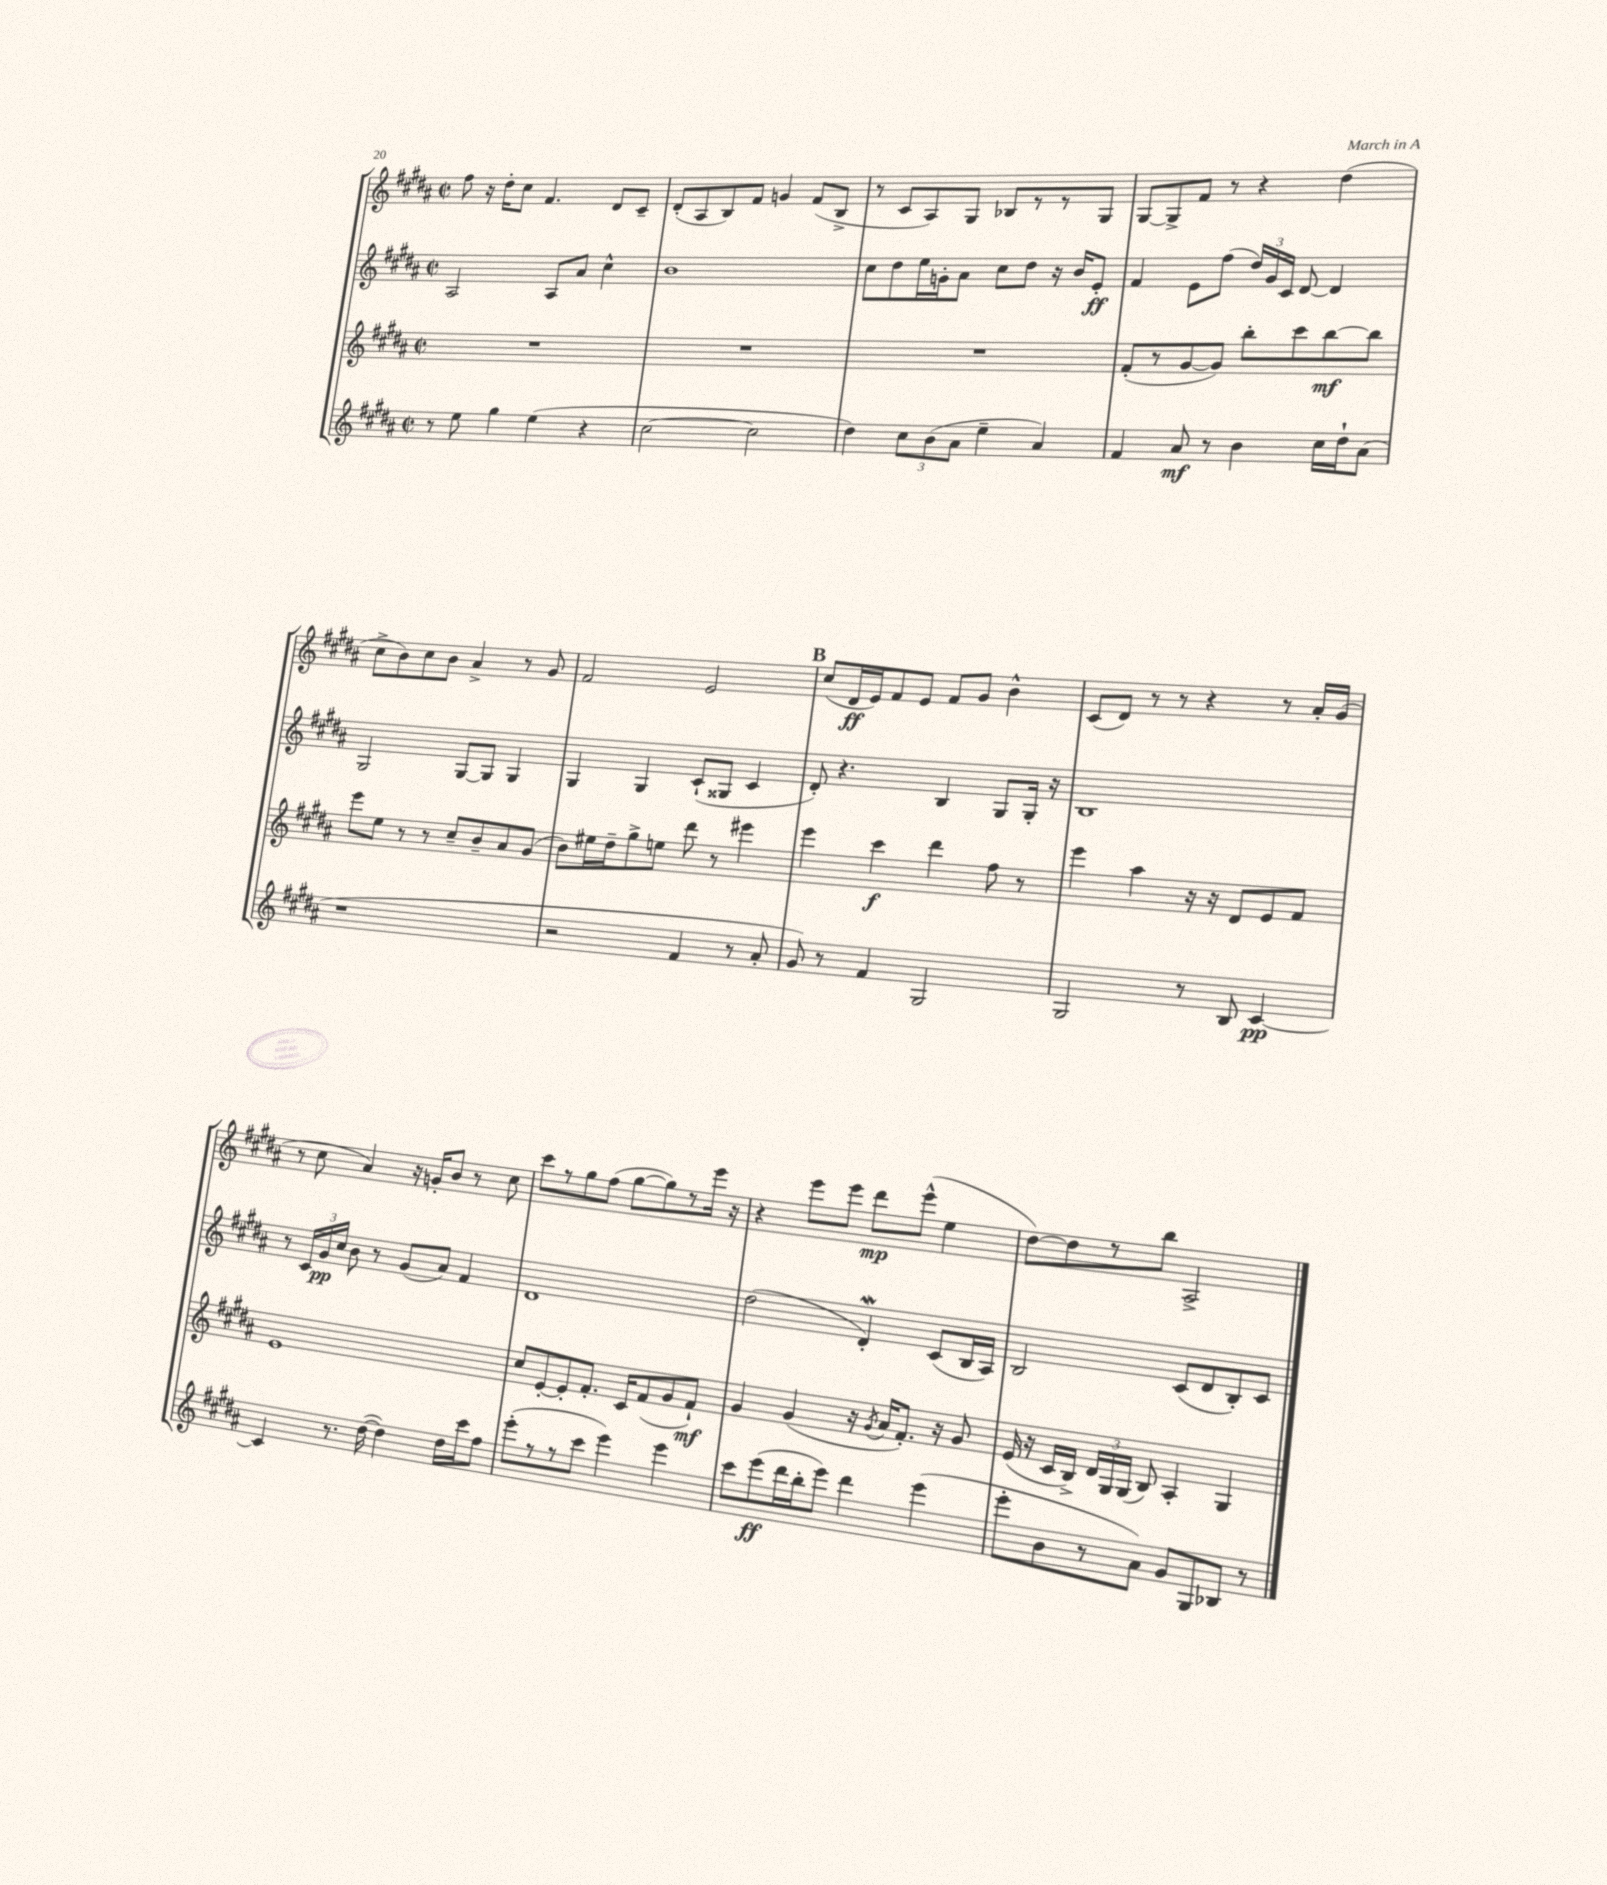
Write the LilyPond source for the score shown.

<<
\new StaffGroup <<
\new Staff = "s0" {
    \clef treble \key b \major \defaultTimeSignature \time 2/2
    \autoBeamOff fis''8 r16 dis''16[-. cis''8] fis'4. dis'8[ cis'8]-- |
    dis'8[-.( ais8 b8) fis'8] g'4 fis'8[( b8]-> |
    r8 cis'8[ ais8) gis8] bes8[ r8 r8 gis8] |
    gis8[~ gis8-> fis'8] r8 r4 dis''4( |
    cis''8[-> b'8) cis''8 b'8] ais'4-> r8 gis'8 |
    fis'2 e'2 |
    \mark \markup { \bold "B" } cis''8[( dis'16\ff e'16) fis'8 e'8] fis'8[ gis'8] b'4-^ |
    cis'8[( dis'8]) r8 r8 r4 r8 ais'16[-. gis'16]( |
    r8 cis''8 ais'4) r16 g'16[-. b'8] r8 cis''8 |
    cis'''8[ r8 gis''8 fis''8]( gis''8[~ gis''8) r8 e'''16] r16 |
    r4 e'''8[ e'''8] dis'''8[\mp e'''8]-^( e''4 |
    dis''8[~) dis''8 r8 b''8] ais2-> \bar "|." |
}
\new Staff = "s1" {
    \clef treble \key b \major \defaultTimeSignature \time 2/2
    \autoBeamOff ais2 ais8[ ais'8] cis''4-^ |
    b'1 |
    cis''8[ dis''8 e''16 g'16-. ais'8] cis''8[ dis''8] r16 b'16[ e'8]-.\ff |
    fis'4 e'8[ fis''8]( \tuplet 3/2 { dis''16[) gis'16 cis'16] } dis'8~ dis'4 |
    gis2 gis8[~ gis8] gis4 |
    gis4 gis4 cis'8[-!( gisis8] cis'4 |
    \mark \markup { \bold "B" } dis'8-.) r4. b4 gis8[ gis16]-. r16 |
    b1 |
    r8 \tuplet 3/2 { cis'16[ gis'16\pp cis''16] } b'8 r8 gis'8[( ais'8]) fis'4 |
    dis'1 |
    dis''2( dis'4-.\mordent) cis'8[( b16 ais16]) |
    b2 cis'8[( dis'8 b8-.) cis'8] \bar "|." |
}
\new Staff = "s2" {
    \clef treble \key b \major \defaultTimeSignature \time 2/2
    \autoBeamOff R1 |
    R1 |
    R1 |
    fis'8[-.( r8 gis'8~ gis'8]) b''8[-. cis'''8 b''8~\mf b''8] |
    e'''8[ e''8] r8 r8 cis''8[-- b'8-- ais'8 gis'8]( |
    b'8[) eis''16 dis''16-- gis''8-> e''8] dis'''8 r8 eis'''4 |
    \mark \markup { \bold "B" } e'''4 cis'''4\f dis'''4 fis''8 r8 |
    e'''4 ais''4 r16 r16 dis'8[ e'8 fis'8] |
    e'1 |
    cis''8[ e'8~-. e'8-. fis'8.]-. cis'16[ fis'8( gis'8 fis'8]-!\mf) |
    gis'4 gis'4( r16 \acciaccatura { gis'8 } ais'16[ fis'8.]-.) r16 gis'8 |
    e'16( r16 cis'16[ b16]->) \tuplet 3/2 { dis'16[ gis16 gis16]( } b8) ais4-. gis4 \bar "|." |
}
\new Staff = "s3" {
    \clef treble \key b \major \defaultTimeSignature \time 2/2
    \autoBeamOff r8 e''8 gis''4 e''4( r4 |
    cis''2~ cis''2 |
    dis''4) \tuplet 3/2 { cis''8[ b'8( ais'8] } e''4-- ais'4) |
    fis'4 ais'8\mf r8 b'4 cis''16[ dis''16-! ais'8]( |
    r1 |
    r2 fis'4 r8 ais'8-. |
    \mark \markup { \bold "B" } gis'8) r8 fis'4 gis2 |
    gis2 r8 b8 cis'4~\pp |
    cis'4 r8. dis''16~( dis''4) dis''16[ cis'''16 fis''8] |
    e'''8[-.( r8 r8 cis'''8] e'''4) e'''4 |
    cis'''8[ e'''8\ff( dis'''16 b''16-. e'''8]) dis'''4 e'''4( |
    e'''8[-. b'8 r8 ais'8]) gis'8[ gis8 bes8] r8 \bar "|." |
}
>>
>>
\layout { \context { \Score \remove "Bar_number_engraver" } }
